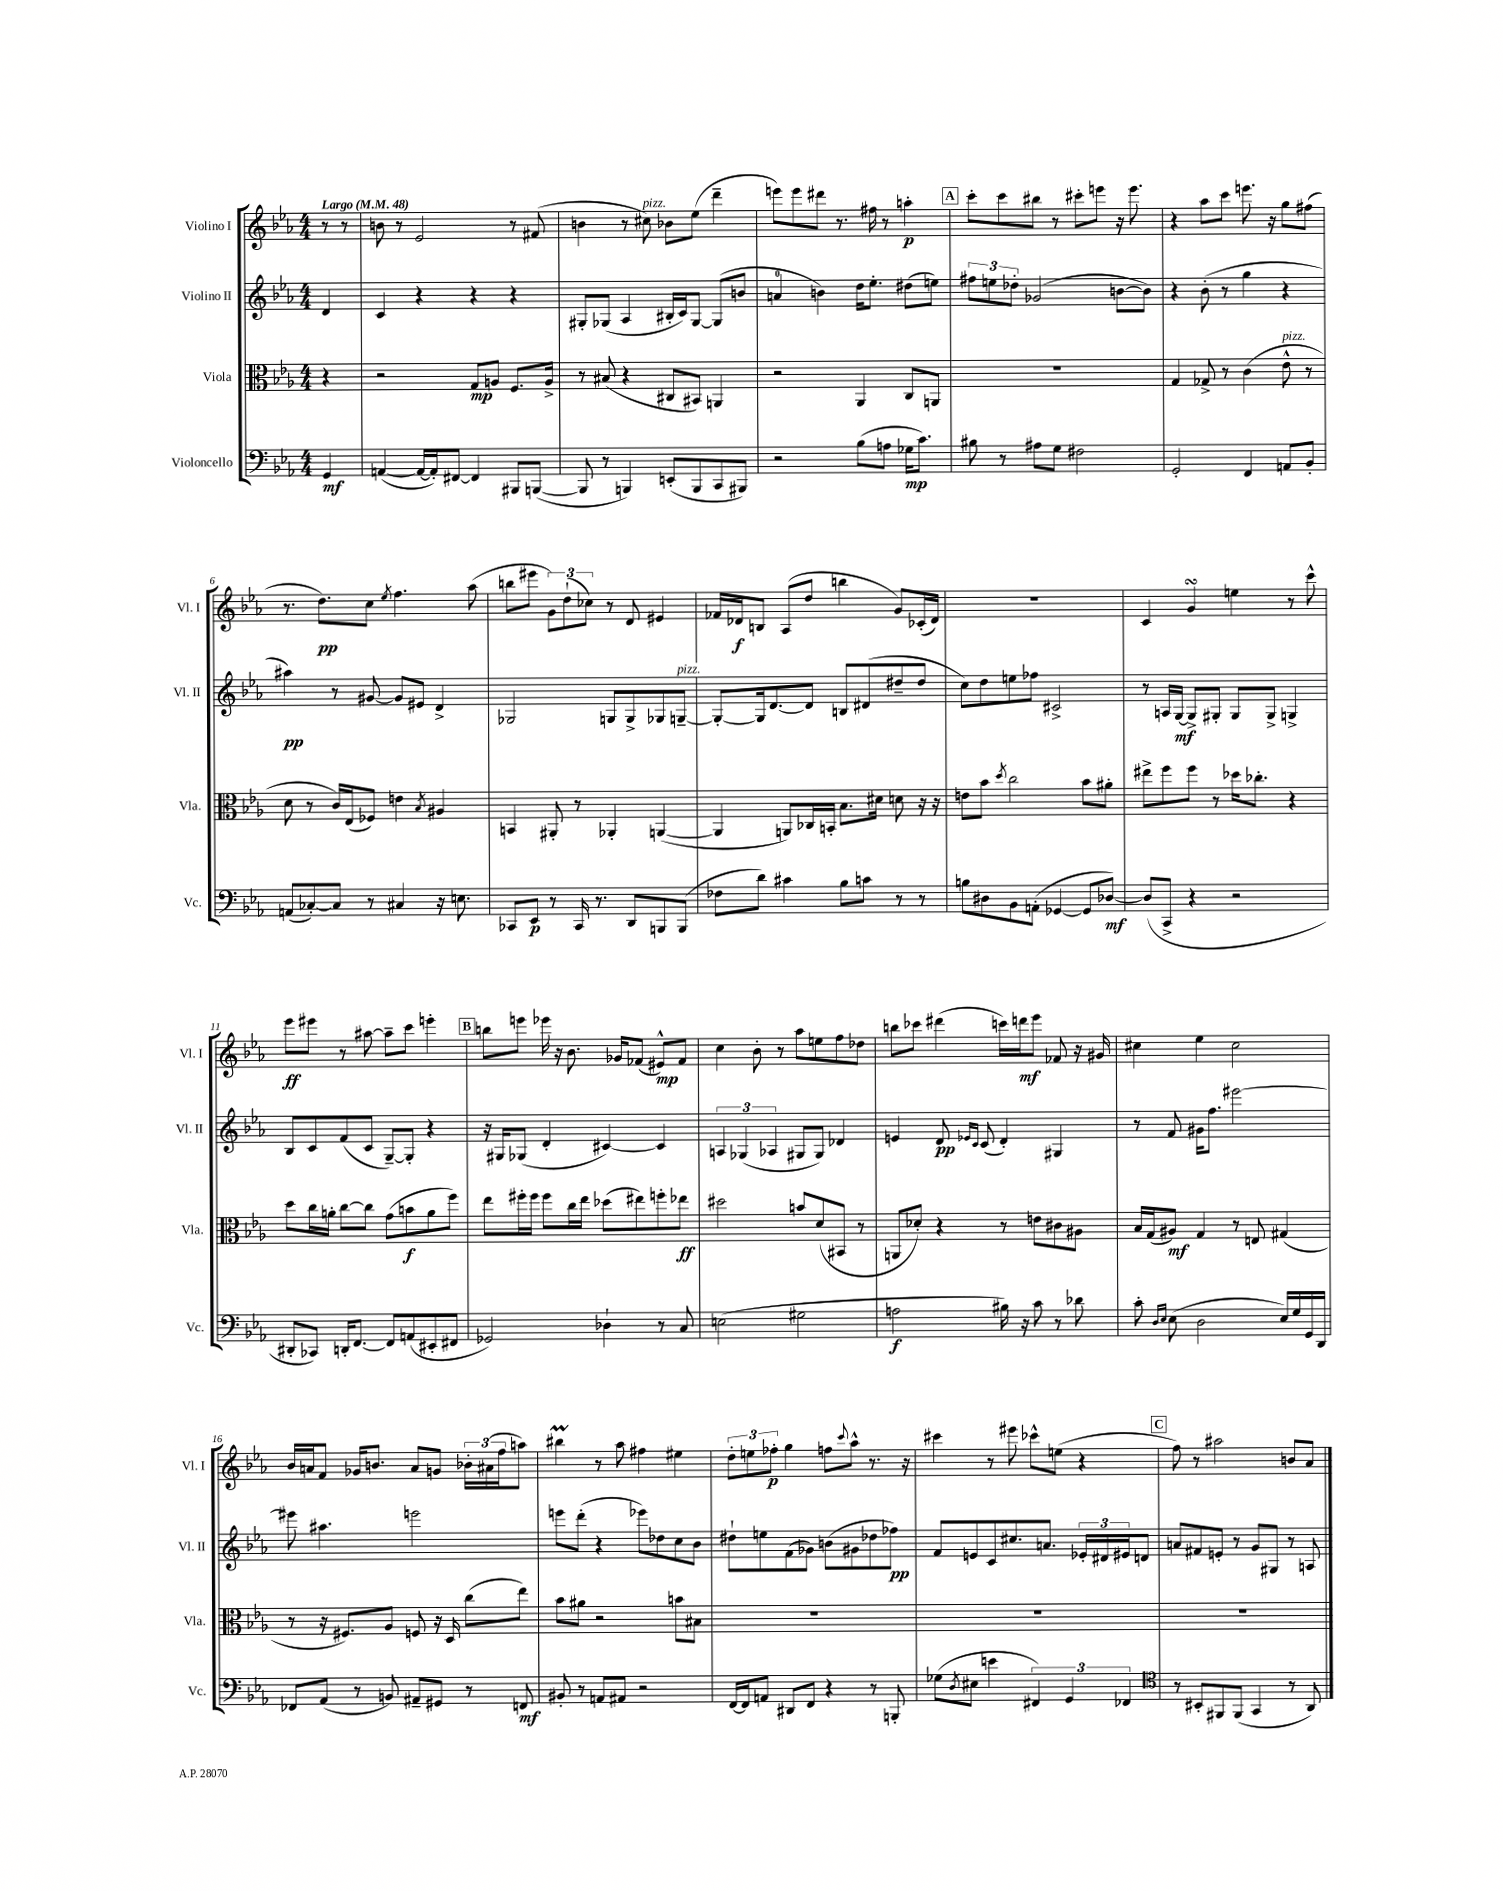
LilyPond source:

<<
\new StaffGroup <<
\new Staff = "s0" \with { instrumentName = "Violino I" shortInstrumentName = "Vl. I" } {
    \clef treble \key ees \major \numericTimeSignature \time 4/4 \partial 4 \tempo "Largo" 4 = 48
    r8 r8 |
    b'8 r8 ees'2 r8 fis'8( |
    b'4 r8 cis''8^\markup { \italic "pizz." }) bes'8 ees''8( d'''4-- |
    e'''8) e'''8 dis'''8 r8. fis''16 r8 a''4-.\p |
    \mark \markup { \box "A" } c'''8-. c'''8 bis''8 r8 cis'''8-. e'''8 r16 e'''8. |
    r4 aes''8 c'''8 e'''8. r16 g''8 fis''8( |
    r8. d''8.\pp) c''8 \acciaccatura { ees''8 } f''4. aes''8( |
    b''8 eis'''8 \tuplet 3/2 { g'8) d''8-!( ces''8) } r8 d'8 eis'4 |
    fes'16 des'16\f b8 aes8( d''8 b''4 g'8) ces'16-.( des'16) |
    R1 |
    c'4 g'4\turn e''4 r8 c'''8-^ |
    ees'''8\ff eis'''8 r8 ais''8~ ais''8-- c'''8 e'''4-. |
    \mark \markup { \box "B" } b''8 e'''8 ees'''16 r16 bes'8. ges'16 fes'8( eis'8-^\mp) fes'8 |
    c''4 bes'8-. r8 aes''8 e''8 f''8 des''8 |
    b''8 ces'''8 dis'''4( c'''16) d'''16\mf ees'''8 fes'8 r16 gis'16 |
    cis''4 ees''4 cis''2 |
    bes'16 a'16 f'8 ges'16 b'8. a'8 g'8 \tuplet 3/2 { bes'16-. ais'16( f''16 } a''8) |
    bis''4\prall r8 aes''8 fis''4 eis''4 |
    \tuplet 3/2 { d''8-. e''8 fes''8-.\p } g''4 f''8 \appoggiatura { c'''8 } aes''8-^ r8. r16 |
    cis'''4 r8 eis'''8 ces'''8-^ e''8( r4 |
    \mark \markup { \box "C" } f''8) r8 ais''2 b'8 aes'8 \bar "|." |
}
\new Staff = "s1" \with { instrumentName = "Violino II" shortInstrumentName = "Vl. II" } {
    \clef treble \key ees \major \numericTimeSignature \time 4/4 \partial 4
    d'4 |
    c'4 r4 r4 r4 |
    gis8-. ges8( aes4 bis16-. c'16) ges8~ ges8( b'8 |
    a'4-0 b'4) d''16 ees''8.-. dis''8( e''8) |
    \mark \markup { \box "A" } \tuplet 3/2 { fis''8 e''8 des''8-. } ges'2( b'8~ b'8) |
    r4 bes'8-.( r8 g''4 r4 |
    ais''4\pp) r8 gis'8~ gis'8 eis'8 d'4-> |
    ges2 g8 g8-> ges8 g8~--^\markup { \italic "pizz." } |
    g8~-. g16 d'8.~ d'8 b8 dis'8( dis''8-- dis''8 |
    c''8) d''8 e''8 fes''8 cis'2-> |
    r8 a16 g16~\mf g8-> gis8-. gis8 gis8-> g4-> |
    bes8 c'8 f'8( c'8 g8~--) g8-. r4 |
    \mark \markup { \box "B" } r16 gis16 ges8( d'4-. cis'4~) cis'4 |
    \tuplet 3/2 { a4 ges4( aes4 } gis8 gis8) des'4 |
    e'4 d'8\pp \grace { ees'16 c'16 } c'8( d'4-.) gis4 |
    r8 f'8 gis'16 f''8. eis'''2~ |
    eis'''8 ais''4. e'''2 |
    e'''8 d'''8-.( r4 ees'''8) des''8 c''8 bes'8 |
    dis''8-! e''8 f'8( ges'8) b'8( gis'8 des''8 fes''8\pp) |
    f'8 e'8 c'8 cis''8. a'8. \tuplet 3/2 { ees'16-. dis'16 eis'16 } d'8 |
    \mark \markup { \box "C" } a'8 fis'8 e'8-. r8 g'8 gis8 r8 a8 \bar "|." |
}
\new Staff = "s2" \with { instrumentName = "Viola" shortInstrumentName = "Vla." } {
    \clef alto \key ees \major \numericTimeSignature \time 4/4 \partial 4
    r4 |
    r2 g8\mp a8 f8. a16-> |
    r8 bis8( r4 cis8 bis,8) a,4 |
    r2 aes,4 c8 a,8 |
    \mark \markup { \box "A" } r1 |
    g4 ges8-> r8 c'4( ees'8-^^\markup { \italic "pizz." } r8 |
    d'8 r8 c'16) ees16( fes8) e'4 \acciaccatura { bes8 } ais4 |
    b,4 ais,8-. r8 aes,4-. a,4~( |
    a,4 a,8) ces16 b,16-. bes8. dis'16 d'8 r16 r16 |
    e'8 bes'8 \acciaccatura { d''8 } c''2 bes'8 ais'8-. |
    eis''8-> f''8 f''8 r8 des''16 ces''8.-. r4 |
    d''8 c''16 a'16-. c''8~ c''8 g'8( b'8\f a'8 f''8) |
    \mark \markup { \box "B" } ees''8 fis''16-. fis''16 fis''8 c''16 ees''16 des''8( eis''8) f''8-. ees''8\ff |
    dis''2 b'8 d'8( bis,8 r8 |
    a,8 des'8-.) r4 r8 e'8 cis'8 ais8 |
    bes16 g16( ais8\mf) g4 r8 e8 gis4( |
    r8 r16 fis8.) aes8 f8 r16 d16 c''8( ees''8) |
    bes'8 ais'8 r2 b'8 bis8 |
    R1 |
    R1 |
    \mark \markup { \box "C" } R1 \bar "|." |
}
\new Staff = "s3" \with { instrumentName = "Violoncello" shortInstrumentName = "Vc." } {
    \clef bass \key ees \major \numericTimeSignature \time 4/4 \partial 4
    g,4\mf |
    a,4~( a,16~ a,16-.) fis,8~ fis,4 bis,,8 b,,8~( |
    b,,8 r8 b,,4) e,8-.( b,,8 c,8 bis,,8) |
    r2 bes8( a8 ges16\mp c'8.) |
    \mark \markup { \box "A" } bis8 r8 ais8 g8 fis2 |
    g,2-. f,4 a,8 bes,8-. |
    a,8( ces8~-.) ces8 r8 cis4 r16 e8. |
    ces,8 ees,8\p r8 ces,16 r8. d,8 b,,8 b,,8( |
    fes8 d'8) cis'4 bes8 c'8 r8 r8 |
    b8 dis8 bes,8 a,8-.( ges,4~ ges,8 des8~\mf) |
    des8( c,8-> r4 r2 |
    dis,8-. ces,8) d,16-. f,8.~ f,8 a,8( eis,8-. fis,8 |
    \mark \markup { \box "B" } ges,2) des4-! r8 c8 |
    e2( gis2 |
    a2\f bis16) r16 c'8 r8 des'8 |
    c'8-. \grace { d16 ees16 } ees8( d2 ees16) g16 g,16 d,16 |
    fes,8 aes,8( r8 b,8) ais,8-- gis,8 r8 f,8\mf |
    bis,8-. r8 a,8 ais,8 r2 |
    f,16~ f,16 a,8 dis,8 f,8 r4 r8 b,,8-. |
    ges8( \acciaccatura { d8 } eis8 e'4 \tuplet 3/2 { fis,4) g,4 fes,4 } |
    \mark \markup { \box "C" } \clef tenor r8 bis,8-. fis,8 fis,8( g,4 r8 aes,8) \bar "|." |
}
>>
>>
